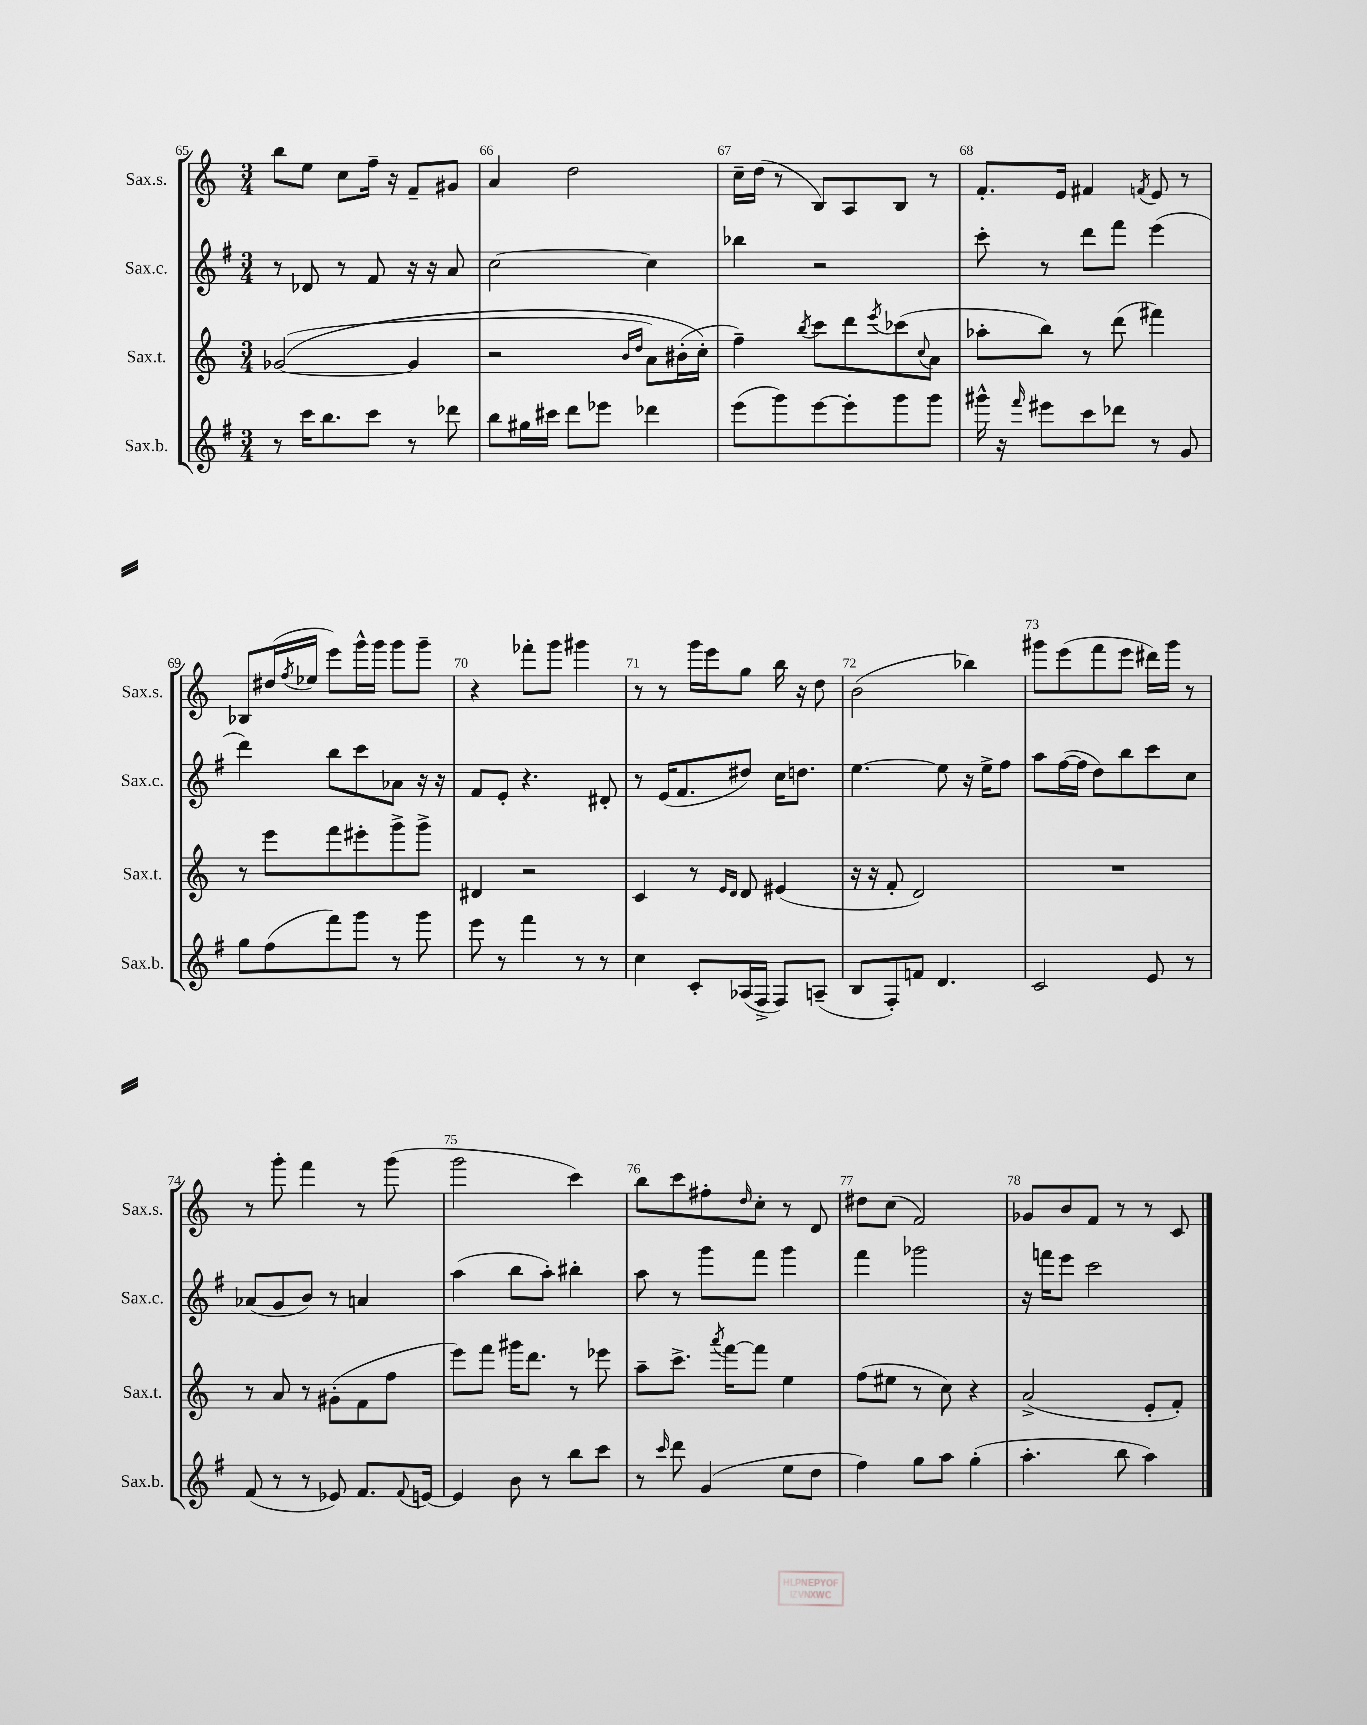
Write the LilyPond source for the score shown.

<<
\new StaffGroup <<
\new Staff = "s0" \with { instrumentName = "Sax.s." shortInstrumentName = "Sax.s." } {
    \clef treble \key c \major \numericTimeSignature \time 3/4
    b''8 e''8 c''8 f''16-- r16 f'8-- gis'8 |
    a'4 d''2 |
    c''16-- d''16( r8 b8) a8 b8 r8 |
    f'8.-. e'16 fis'4 \acciaccatura { f'8 } e'8 r8 |
    bes8 dis''16( \acciaccatura { f''8 } ees''16 e'''8) g'''16-^ g'''16 g'''8 g'''8-- |
    r4 fes'''8-. g'''8 gis'''4 |
    r8 r8 g'''16 e'''16 g''8 b''16 r16 d''8 |
    b'2( bes''4) |
    gis'''8 e'''8( f'''8 e'''8 dis'''16) gis'''16 r8 |
    r8 g'''8-. f'''4 r8 g'''8( |
    g'''2 c'''4) |
    b''8 c'''8 fis''8-. \grace { d''16 } c''8-. r8 d'8 |
    dis''8 c''8( f'2) |
    ges'8 b'8 f'8 r8 r8 c'8 \bar "|." |
}
\new Staff = "s1" \with { instrumentName = "Sax.c." shortInstrumentName = "Sax.c." } {
    \clef treble \key g \major \numericTimeSignature \time 3/4
    r8 des'8 r8 fis'8 r16 r16 a'8 |
    c''2~ c''4 |
    bes''4 r2 |
    c'''8-. r8 d'''8 fis'''8 e'''4( |
    d'''4) b''8 c'''8 aes'8 r16 r16 |
    fis'8 e'8-. r4. dis'8-. |
    r8 e'16( fis'8. dis''8) c''16 d''8. |
    e''4.~ e''8 r16 e''16-> fis''8 |
    a''8 fis''16~( fis''16 d''8) b''8 c'''8 c''8 |
    aes'8( g'8 b'8) r8 a'4 |
    a''4( b''8 a''8-.) bis''4-. |
    a''8 r8 g'''8 fis'''8 g'''4 |
    fis'''4 ges'''2 |
    r16 f'''16 e'''8 c'''2 \bar "|." |
}
\new Staff = "s2" \with { instrumentName = "Sax.t." shortInstrumentName = "Sax.t." } {
    \clef treble \key c \major \numericTimeSignature \time 3/4
    ges'2~(\( ges'4 |
    r2 \grace { b'16 d''16 } a'8) bis'16-.( c''16-.\) |
    f''4--) \acciaccatura { b''8 } c'''8 d'''8 \acciaccatura { e'''8 } ces'''8( \appoggiatura { c''8 } a'8 |
    aes''8-. b''8) r8 d'''8( fis'''4) |
    r8 e'''8 f'''8 eis'''8-. g'''8-> g'''8-> |
    dis'4 r2 |
    c'4 r8 \grace { e'16 d'16 } d'8 eis'4( |
    r16 r16 f'8-. d'2) |
    R2. |
    r8 a'8 r8 gis'8-.( f'8 f''8 |
    e'''8) f'''8 gis'''16 d'''8. r8 ees'''8 |
    a''8-- c'''8.-> \acciaccatura { a'''8 } f'''16~ f'''8 e''4 |
    f''8( eis''8 r8 c''8) r4 |
    a'2->( e'8-. f'8-.) \bar "|." |
}
\new Staff = "s3" \with { instrumentName = "Sax.b." shortInstrumentName = "Sax.b." } {
    \clef treble \key g \major \numericTimeSignature \time 3/4
    r8 c'''16 b''8. c'''8 r8 des'''8 |
    b''8 gis''16 cis'''16 d'''8 ees'''8 des'''4 |
    e'''8( g'''8) e'''8~ e'''8-. g'''8 g'''8 |
    gis'''16-^ r16 \grace { fis'''16 } eis'''8 c'''8 des'''8 r8 g'8 |
    g''8 fis''8( fis'''8) g'''8 r8 g'''8 |
    e'''8 r8 fis'''4 r8 r8 |
    c''4 c'8-. aes16( fis16-> fis8) a8--( |
    b8 fis8-.) f'8 d'4. |
    c'2 e'8 r8 |
    fis'8( r8 r8 ees'8) fis'8. \appoggiatura { fis'8 } e'16~ |
    e'4 b'8 r8 b''8 c'''8 |
    r8 \grace { c'''16 } d'''8 g'4( e''8 d''8 |
    fis''4) g''8 a''8 g''4-.( |
    a''4.-. b''8 a''4) \bar "|." |
}
>>
>>
\layout { \context { \Score currentBarNumber = #65 \override BarNumber.break-visibility = ##(#f #t #t) barNumberVisibility = #all-bar-numbers-visible } }
